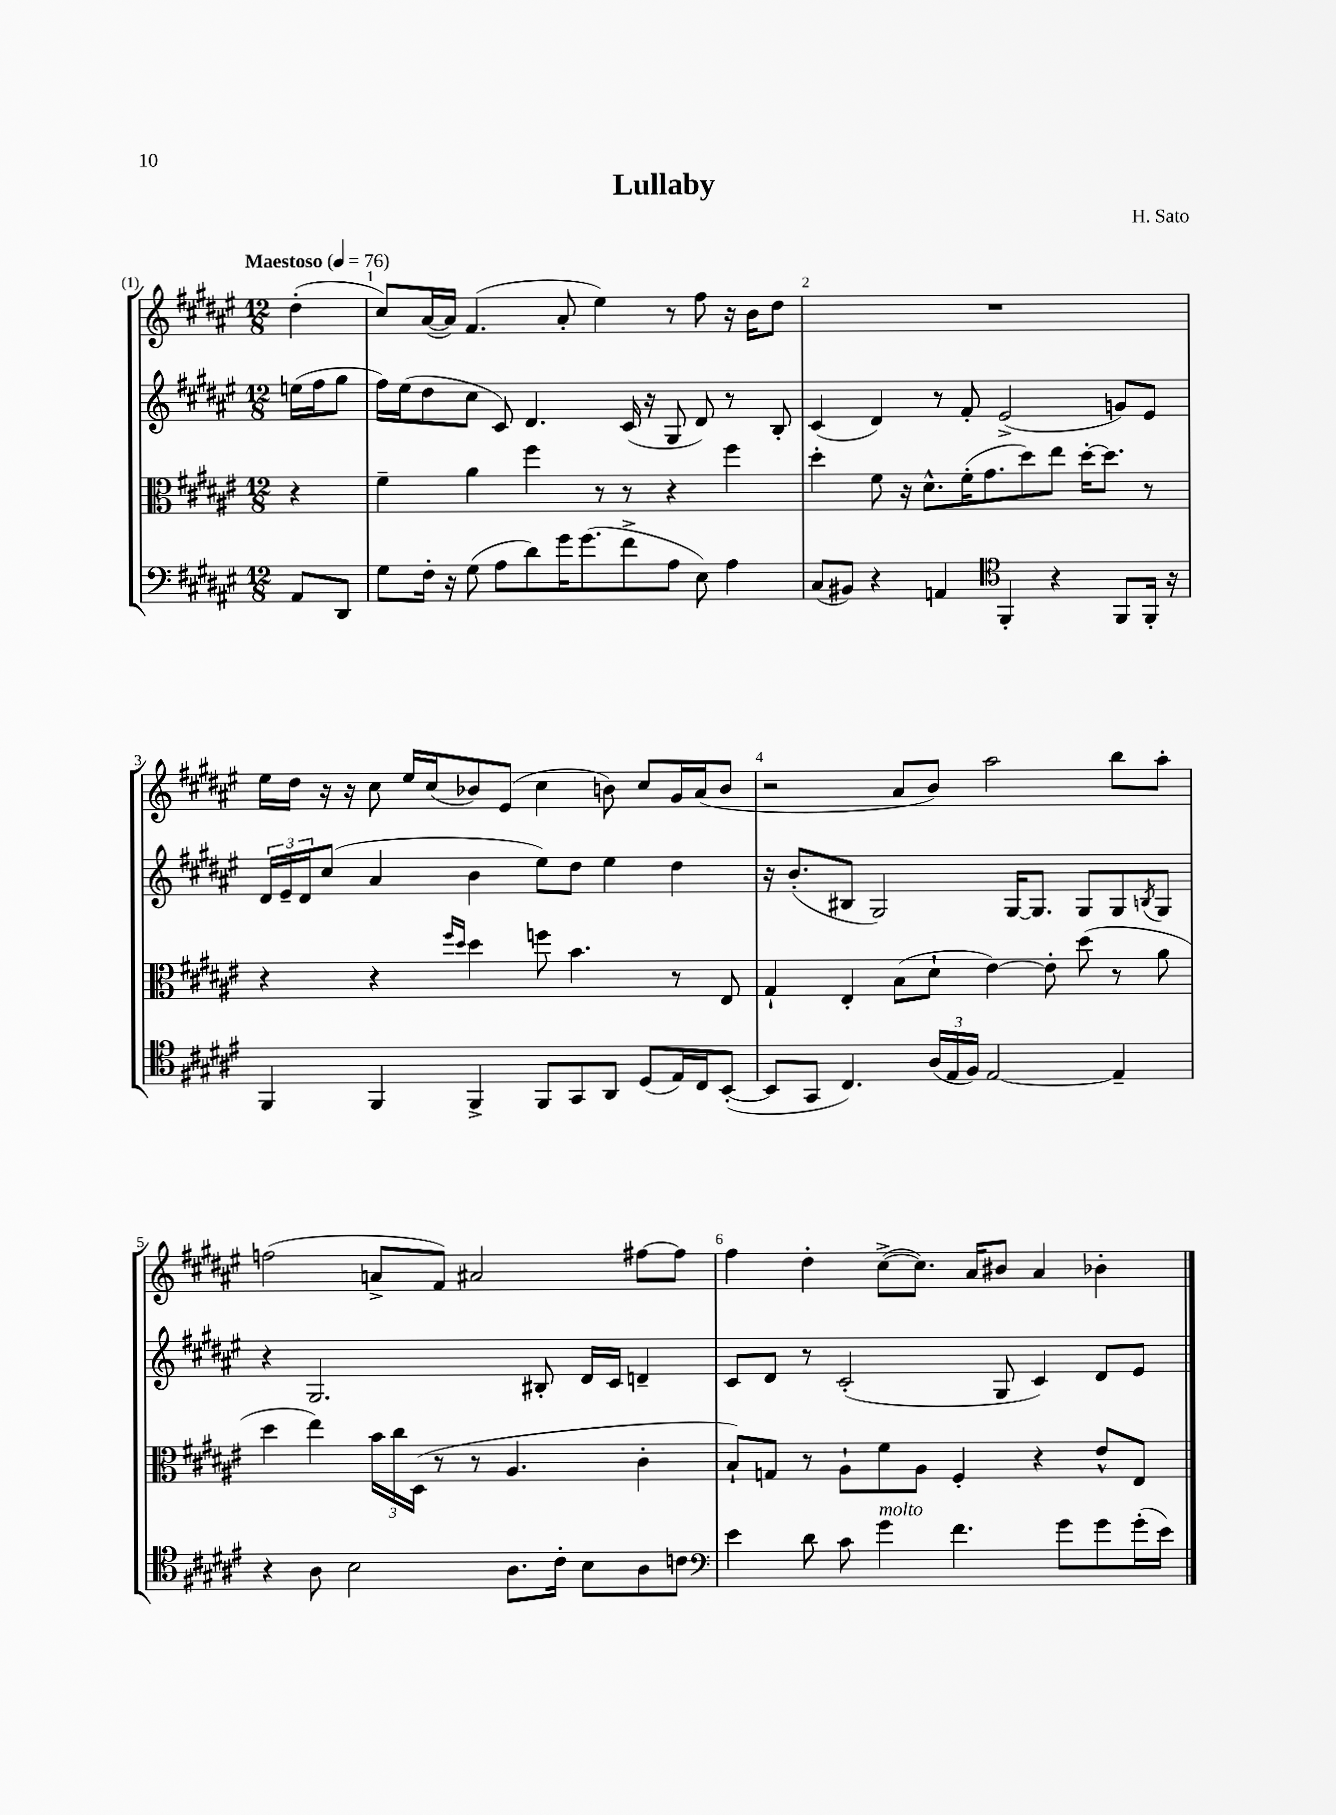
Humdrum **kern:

**kern	**kern	**kern	**kern
*part4	*part3	*part2	*part1
*staff4	*staff3	*staff2	*staff1
*clefF4	*clefC3	*clefG2	*clefG2
*k[f#c#g#d#a#e#]	*k[f#c#g#d#a#e#]	*k[f#c#g#d#a#e#]	*k[f#c#g#d#a#e#]
*M12/8	*M12/8	*M12/8	*M12/8
*MM76	*MM76	*MM76	*MM76
=	=	=	=
!	!	!	!LO:TX:a:B:t=Maestoso
8AA#/L	4r	(16een\LL	(4dd#'\
.	.	16ff#\J	.
8DD#/J	.	8gg#\J	.
=1	=1	=1	=1
8G#\L	4f#~\	16ff#\LL)	8cc#/L)
.	.	(16ee#\J	.
16F#'\Jk	.	8dd#\	([16a#/L
16r	.	.	16a#/JJ])
(8G#\	4a#\	8cc#\J	(4.f#/
8A#\L	.	8c#/)	.
8d#\)	4ff#\	4.d#/	.
16g#\K	.	.	8a#'/
(8.g#\	.	.	.
.	8r	.	4ee#\)
8f#^\	8r	(16c#/	.
.	.	16r	.
8A#\J	4r	8G#/	8r
8E#\)	.	8d#/)	8ff#\
4A#\	4ff#\	8r	16r
.	.	.	16b\KL
.	.	8B'/	8dd#\J
=2	=2	=2	=2
(8C#/L	4dd#'\	(4c#/	1.r
8BB#X/J)	.	.	.
4r	8f#\	4d#/)	.
.	16r	.	.
.	8.d#^^\L	.	.
4AAn/	.	8r	.
.	(16f#'\K	8f#'/	.
.	8.g#\	.	.
*clefC4	*	*	*
4FF#'/	.	(2e#^/	.
.	8dd#\)	.	.
4r	8ee#\J	.	.
.	[16dd#'\KL	.	.
.	8.dd#\J]	.	.
8FF#/L	.	8gn/L)	.
16FF#'/Jk	8r	8e#/J	.
16r	.	.	.
!!LO:LB:g=z
=3	=3	=3	=3
4FF#/	4r	24d#/LL	16ee#\LL
.	.	24e#~/	.
.	.	.	16dd#\JJ
.	.	24d#/J	.
.	.	(8cc#/J	16r
.	.	.	16r
4FF#/	4r	4a#/	8cc#\
.	.	.	16ee#/LL
.	.	.	(16cc#/J
.	16qqff#/LL	.	.
.	16qqdd#/JJ	.	.
4FF#^/	4dd#\	4b\	8b-X/)
.	.	.	(8e#/J
8FF#/L	8ffn\	8ee#\L)	4cc#\
8GG#/	4.b\	8dd#\J	.
8AA#/J	.	4ee#\	8bn\)
(8D#/L	.	.	8cc#/L
16E#/L)	8r	4dd#\	16g#/L
16C#/J	.	.	(16a#/J
([8BB'/J	8E#/	.	8b/J
=4	=4	=4	=4
8BB/L]	4G#`/	16r	2r
.	.	(8.b'/L	.
8GG#/J	.	.	.
4.C#/)	4E#'/	8B#X/J	.
.	.	2G#/)	.
.	(8B\L	.	8a#/L
(24A#/LL	8d#`\J	.	8b/J)
24E#/	.	.	.
24F#/JJ)	.	.	.
[2E#/	[4e#\)	.	2aa#\
.	.	[16G#/KL	.
.	.	8.G#/J]	.
.	8e#'\]	.	.
.	(8dd#\	8G#/L	.
4E#~/]	8r	8G#/	8bb\L
.	.	8qBn/	.
.	8a#\	8G#/J	8aa#'\J
!!LO:LB:g=z
=5	=5	=5	=5
4r	4dd#\	4r	(2ffn\
8A#\	4ee#\)	2.G#/	.
2B\	.	.	.
.	24b\LL	.	8an^/L
.	24cc#\	.	.
.	(24D#\JJ	.	.
.	8r	.	8f#/J)
.	8r	.	2a#X/
8.A#\L	4.A#/	.	.
.	.	8B#X'/	.
16c#'\Jk	.	.	.
8B\L	.	16d#/LL	.
.	.	16c#/JJ	.
8A#\	4c#'\	4dn~/	[8ff#X\L
8cn\J	.	.	8ff#\J]
=6	=6	=6	=6
*clefF4	*	*	*
4e#\	8B`/L)	8c#/L	4ff#\
.	8Gn/J	8d#/J	.
8d#\	8r	8r	4dd#'\
8c#\	8A#`\L	(2c#'/	.
!LO:TX:a:i:t=molto	!	!	!
4g#\	8f#\	.	([8cc#^\L
.	8A#\J	.	8.cc#\J])
4.f#\	4F#'/	.	.
.	.	.	16a#/KL
.	.	8G#/	8b#X/J
.	4r	4c#/)	4a#/
8g#\L	.	.	.
8g#\	8e#^^/L	8d#/L	4b-X'\
(16g#'\L	8E#/J	8e#/J	.
16e#\JJ)	.	.	.
==	==	==	==
*-	*-	*-	*-
